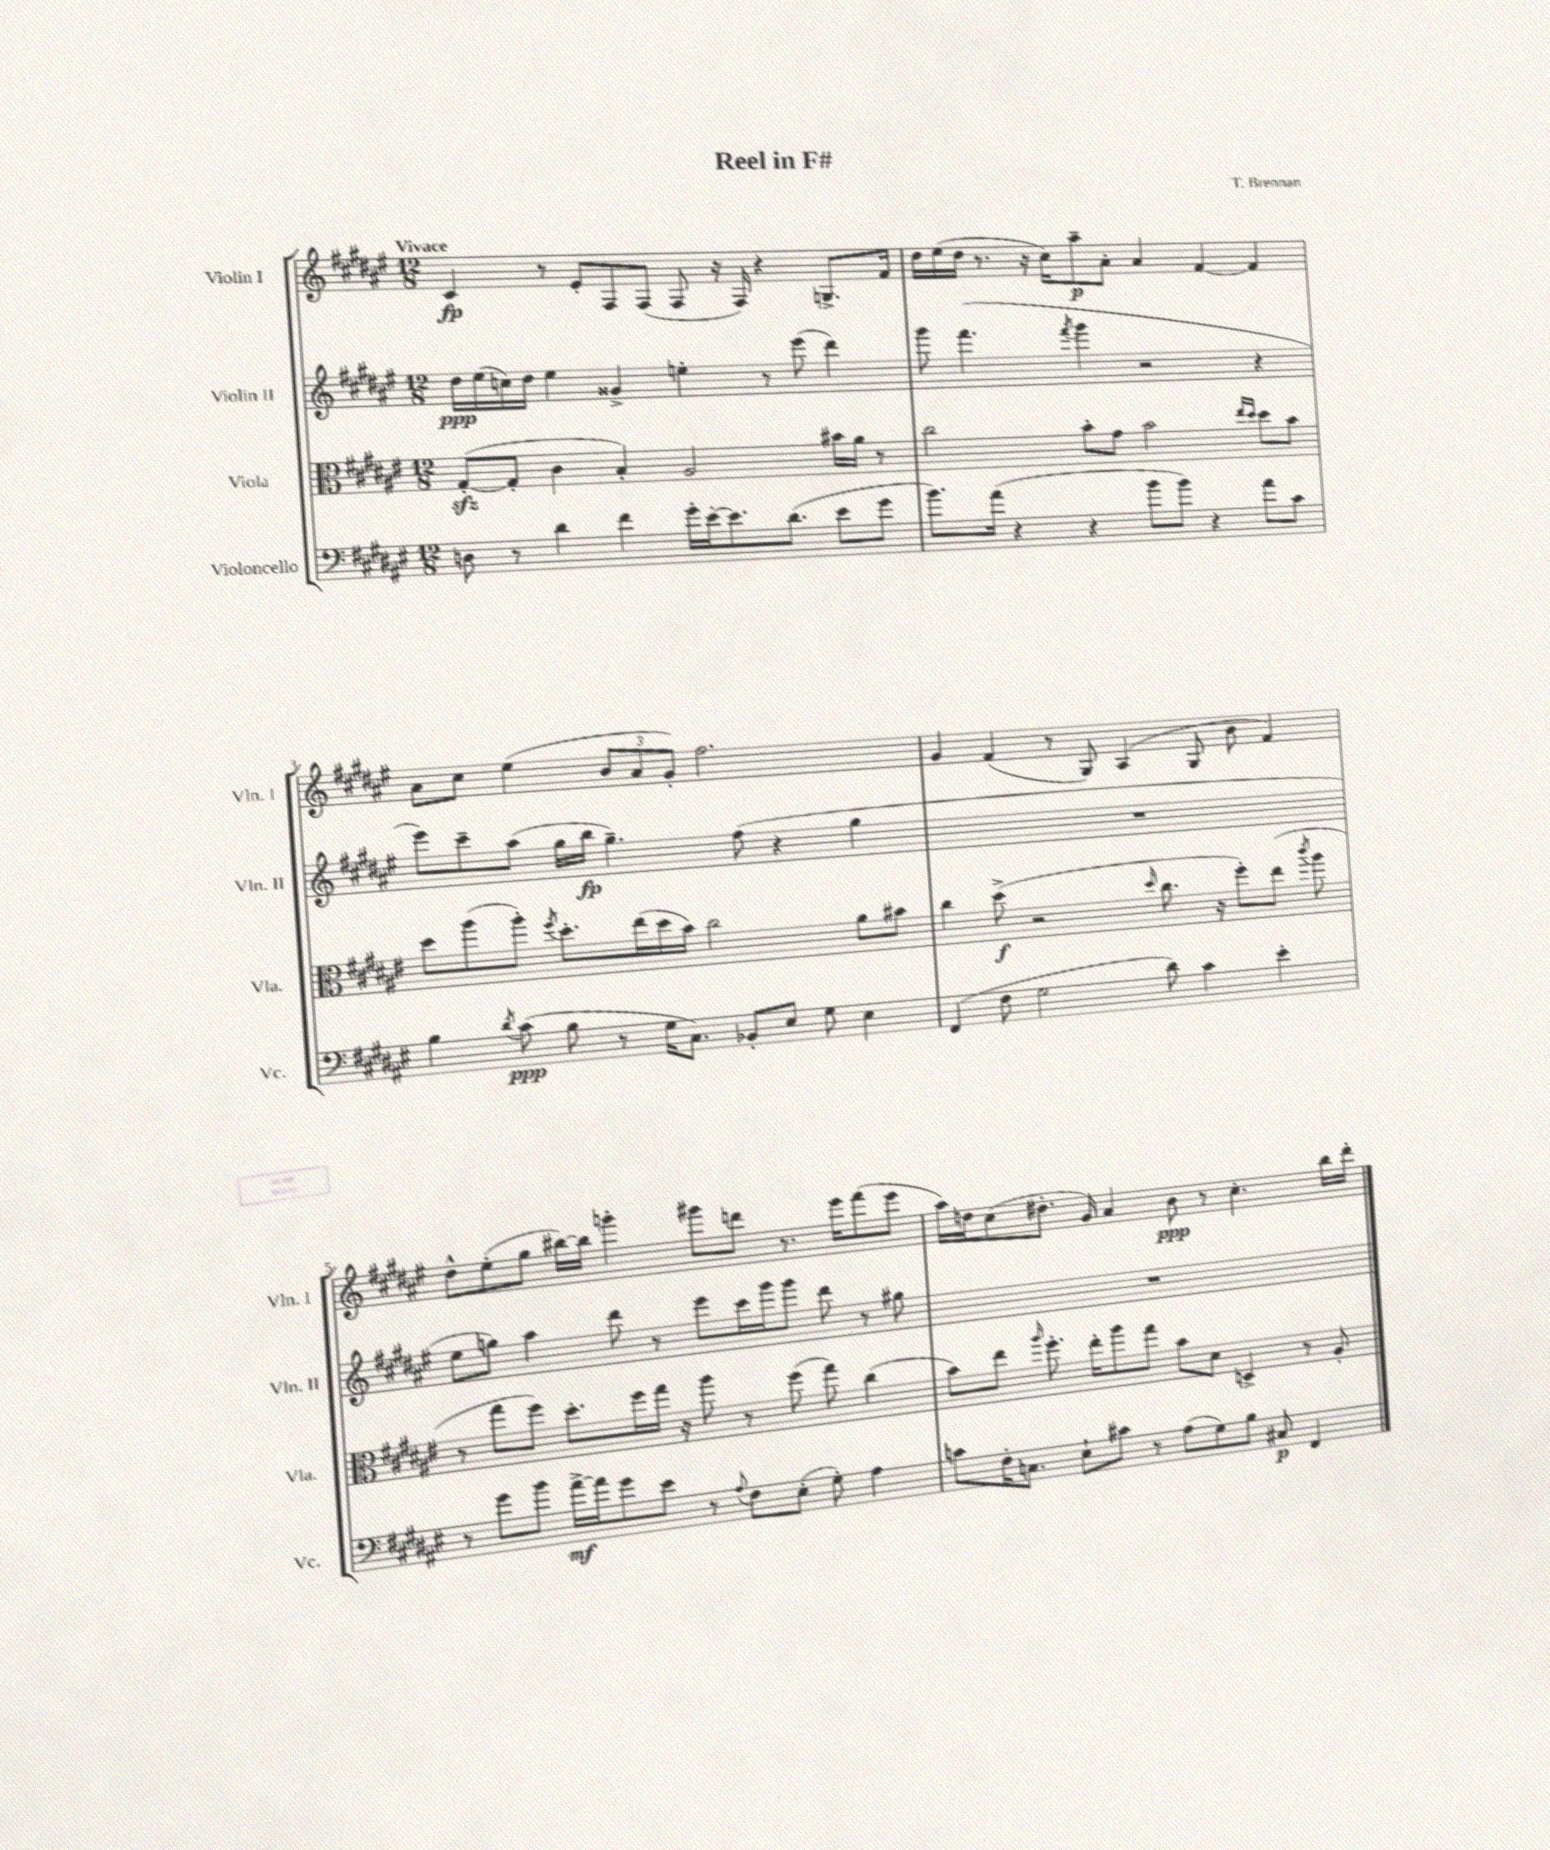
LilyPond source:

\header { title = "Reel in F#" composer = "T. Brennan" }
<<
\new StaffGroup <<
\new Staff = "s0" \with { instrumentName = "Violin I" shortInstrumentName = "Vln. I" } {
    \clef treble \key fis \major \numericTimeSignature \time 12/8 \tempo "Vivace"
    \autoBeamOff cis'4\fp r8 eis'8[-. fis8 fis8]( fis8 r16 fis16) r4 g8.[-> fis'16] |
    dis''16[ eis''16( dis''16] r8. r16 cis''16[) ais''8--\p ais'8]-. ais'4 fis'4~ fis'4 |
    ais'8[ cis''8] eis''4( \tuplet 3/2 { b'8[ ais'8 gis'8]-.) } fis''2. |
    gis'4 fis'4( r8 gis8) ais4( gis8 b'8 fis'4) |
    dis''8[-^ eis''8-.( gis''8] bis''16[~) bis''16] g'''4-. gis'''8[ d'''8] r8. eis'''16[ fis'''8( eis'''8] |
    ais''16[) d''16 cis''8( dis''8.]-. gis'16) ais'4 b'8\ppp r8 cis''4.-. b''16[ dis'''16]-. \bar "|." |
}
\new Staff = "s1" \with { instrumentName = "Violin II" shortInstrumentName = "Vln. II" } {
    \clef treble \key fis \major \numericTimeSignature \time 12/8
    \autoBeamOff dis''16[\ppp eis''16( c''16) dis''16] eis''4 gisis'4-> e''4-. r8 eis'''8( dis'''4) |
    gis'''8 fis'''4.( \acciaccatura { fis'''8 } gis'''4 r2 r4 |
    eis'''8[) cis'''8-- ais''8]( gis''16[ b''16]\fp gis''4.--) fis''8( r4 gis''4 |
    R1. |
    eis''8[ g''8]) ais''4 dis'''8 r8 eis'''8[ cis'''16 gis'''16 gis'''8] dis'''8 r8 gis''8 |
    R1. \bar "|." |
}
\new Staff = "s2" \with { instrumentName = "Viola" shortInstrumentName = "Vla." } {
    \clef alto \key fis \major \numericTimeSignature \time 12/8
    \autoBeamOff gis8[~-.\sfz( gis8]-. cis'4 b4-.) ais2 bis'16[ ais'16] r8 |
    cis''2 b'8[-. gis'8] b'2 \grace { eis''16[ dis''16] } dis''8[ b'8] |
    dis''8[ ais''8( ais''8]-.) \acciaccatura { fis''8 } dis''8.[-. eis''16( dis''16 b'16]) cis''2 ais'8[ bis'8] |
    cis''4 dis''8->\f( r2 \grace { dis''16 } cis''8. r16 fis''8[-.) eis''8]( \acciaccatura { cis'''8 } ais''8 |
    r8 gis''8[ fis''8]) dis''8.[-. fis''16 gis''16] r16 ais''8 r8 fis''8( gis''8) cis''4( |
    b'8[) eis''8] \grace { ais''16 } fis''8.-. eis''16[-. ais''8 gis''8] b'8[ dis'8] d4-> r8 ais8-. \bar "|." |
}
\new Staff = "s3" \with { instrumentName = "Violoncello" shortInstrumentName = "Vc." } {
    \clef bass \key fis \major \numericTimeSignature \time 12/8
    \autoBeamOff d8 r8 dis'4 fis'4 gis'16[-. eis'16~-. eis'8. dis'8.]( eis'8[ gis'8] |
    b'8.[) ais'16]( r4 r4 b'8[ b'8]) r4 ais'8[ cis'8] |
    b4 \acciaccatura { dis'8 } cis'8\ppp( b8 r8 gis16[ cis8.]) bes,8[-. eis8] gis8 eis4 |
    fis,4( fis8 gis2 dis'8) cis'4 eis'4-. |
    r8 gis'8[ b'8] ais'16[~->\mf ais'16 gis'8 eis'8] r8 \appoggiatura { ais8 } fis8[ eis8]-.( gis8-.) ais4 |
    c'8[ fis16-. c8.] eis8[-! cis'8] r8 ais8[( gis8) b8] cis8\p fis,4 \bar "|." |
}
>>
>>
